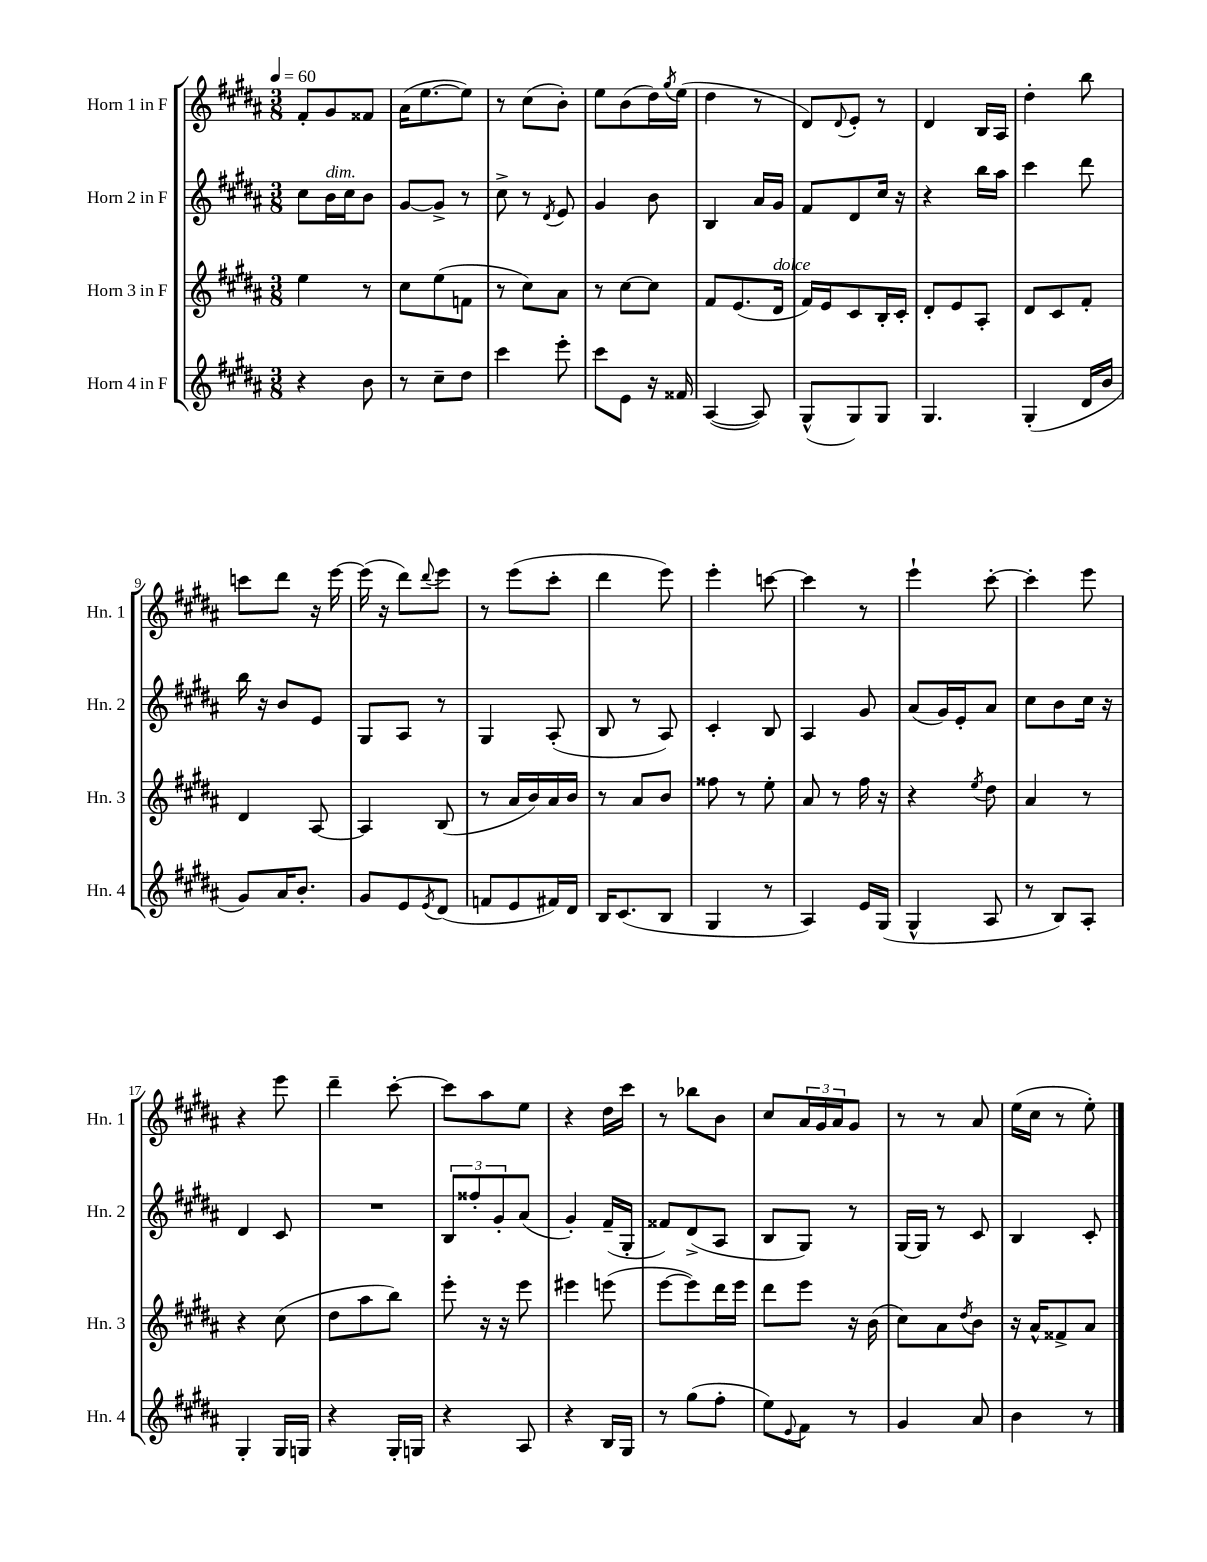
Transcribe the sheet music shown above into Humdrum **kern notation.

**kern	**kern	**kern	**kern
*part4	*part3	*part2	*part1
*staff4	*staff3	*staff2	*staff1
*I"Horn 4 in F	*I"Horn 3 in F	*I"Horn 2 in F	*I"Horn 1 in F
*I'Hn. 4	*I'Hn. 3	*I'Hn. 2	*I'Hn. 1
*clefG2	*clefG2	*clefG2	*clefG2
*k[f#c#g#d#a#]	*k[f#c#g#d#a#]	*k[f#c#g#d#a#]	*k[f#c#g#d#a#]
*M3/8	*M3/8	*M3/8	*M3/8
*MM60	*MM60	*MM60	*MM60
=1	=1	=1	=1
4r	4ee\	8cc#\L	8f#'/L
!	!	!LO:TX:a:i:t=dim.	!
.	.	16b\L	8g#/
.	.	16cc#\J	.
8b\	8r	8b\J	8f##X/J
=2	=2	=2	=2
8r	8cc#\L	[8g#/L	(16a#\KL
.	.	.	[8.ee\
8cc#~\L	(8ee\	8g#^/J]	.
8dd#\J	8fn\J	8r	8ee\J])
=3	=3	=3	=3
4ccc#\	8r	8cc#^\	8r
.	8cc#\L)	8r	(8cc#\L
.	.	8qd#/	.
8eee'\	8a#\J	8e/	8b'\J)
=4	=4	=4	=4
8ccc#\L	8r	4g#/	8ee\L
8e\J	[8cc#\L	.	(8b\
16r	8cc#\J]	8b\	16dd#\L)
.	.	.	8qgg#/
16f##X/	.	.	(16ee\JJ
=5	=5	=5	=5
([4A#/	8f#/L	4B/	4dd#\
.	(8.e/	.	.
8A#/])	.	16a#/LL	8r
!	!LO:TX:a:i:t=dolce	!	!
.	16d#/Jk	16g#/JJ	.
=6	=6	=6	=6
(8G#^^/L	16f#/LL)	8f#/L	8d#/L)
.	16e/J	.	.
.	.	.	8qqd#/
8G#/)	8c#/	8d#/	8e'/J
8G#/J	16B'/L	16cc#/Jk	8r
.	16c#'/JJ	16r	.
=7	=7	=7	=7
4.G#/	8d#'/L	4r	4d#/
.	8e/	.	.
.	8A#'/J	16bb\LL	16B/LL
.	.	16aa#\JJ	16A#/JJ
=8	=8	=8	=8
(4G#'/	8d#/L	4ccc#\	4dd#'\
.	8c#/	.	.
16d#/LL	8f#'/J	8ddd#\	8bb\
16b/JJ	.	.	.
!!LO:LB:g=z
=9	=9	=9	=9
8g#/L)	4d#/	16bb\	8cccn\L
.	.	16r	.
16a#/K	.	8b/L	8ddd#\J
8.b'/J	.	.	.
.	[8A#/	8e/J	16r
.	.	.	[16eee\
=10	=10	=10	=10
8g#/L	4A#/]	8G#/L	(16eee\]
.	.	.	16r
8e/	.	8A#/J	8ddd#\L)
8qe/	.	.	8qqddd#/
(8d#/J	(8B/	8r	8eee\J
=11	=11	=11	=11
8fn/L	8r	4G#/	8r
8e/	16a#/LL	.	(8eee\L
.	16b/)	.	.
16f#X/L)	16a#/	(8A#'/	8ccc#'\J
16d#/JJ	16b/JJ	.	.
=12	=12	=12	=12
16B/KL	8r	8B/	4ddd#\
(8.c#/	.	.	.
.	8a#/L	8r	.
8B/J	8b/J	8A#/)	8eee\)
=13	=13	=13	=13
4G#/	8ff##X\	4c#'/	4eee'\
.	8r	.	.
8r	8ee'\	8B/	[8cccn\
=14	=14	=14	=14
4A#/)	8a#/	4A#/	4ccc\]
.	8r	.	.
16e/LL	16ff#\	8g#/	8r
(16G#/JJ	16r	.	.
=15	=15	=15	=15
4G#^^/	4r	(8a#/L	4eee`\
.	.	16g#/L)	.
.	.	16e'/J	.
.	8qee/	.	.
8A#/	8dd#\	8a#/J	[8ccc#'\
=16	=16	=16	=16
8r	4a#/	8cc#\L	4ccc#'\]
8B/L)	.	8b\	.
8A#'/J	8r	16cc#\Jk	8eee\
.	.	16r	.
!!LO:LB:g=z
=17	=17	=17	=17
4G#'/	4r	4d#/	4r
16G#/LL	(8cc#\	8c#/	8eee\
16Gn/JJ	.	.	.
=18	=18	=18	=18
4r	8dd#\L	4.r	4ddd#~\
.	8aa#\	.	.
16G#'/LL	8bb\J)	.	[8ccc#'\
16Gn/JJ	.	.	.
=19	=19	=19	=19
4r	8eee'\	12B/L	8ccc#\L]
.	.	12ff##X'/	.
.	16r	.	8aa#\
.	.	12g#'/	.
.	16r	.	.
8A#/	8eee\	(8a#/J	8ee\J
=20	=20	=20	=20
4r	4eee#X\	4g#'/)	4r
16B/LL	(8eeen\	(16f#~/LL	16dd#\LL
16G#/JJ	.	16G#'/JJ	16ccc#\JJ
=21	=21	=21	=21
8r	[8eee\L	8f##X/L)	8r
(8gg#\L	8eee\])	(8d#^/	8bb-X\L
8ff#'\J	16ddd#\L	8A#/J	8b\J
.	16eee\JJ	.	.
=22	=22	=22	=22
8ee\L)	8ddd#\L	8B/L	8cc#/L
8qqe/	.	.	.
8f#\J	8eee\J	8G#/J)	24a#/L
.	.	.	24g#/
.	.	.	24a#/J
8r	16r	8r	8g#/J
.	(16b\	.	.
=23	=23	=23	=23
4g#/	8cc#\L)	[16G#/LL	8r
.	.	16G#/JJ]	.
.	8a#\	8r	8r
.	8qdd#/	.	.
8a#/	8b\J	8c#/	8a#/
=24	=24	=24	=24
4b\	16r	4B/	(16ee\LL
.	16a#^^/KL	.	16cc#\JJ
.	8f##X^/	.	8r
8r	8a#/J	8c#'/	8ee'\)
==	==	==	==
*-	*-	*-	*-
